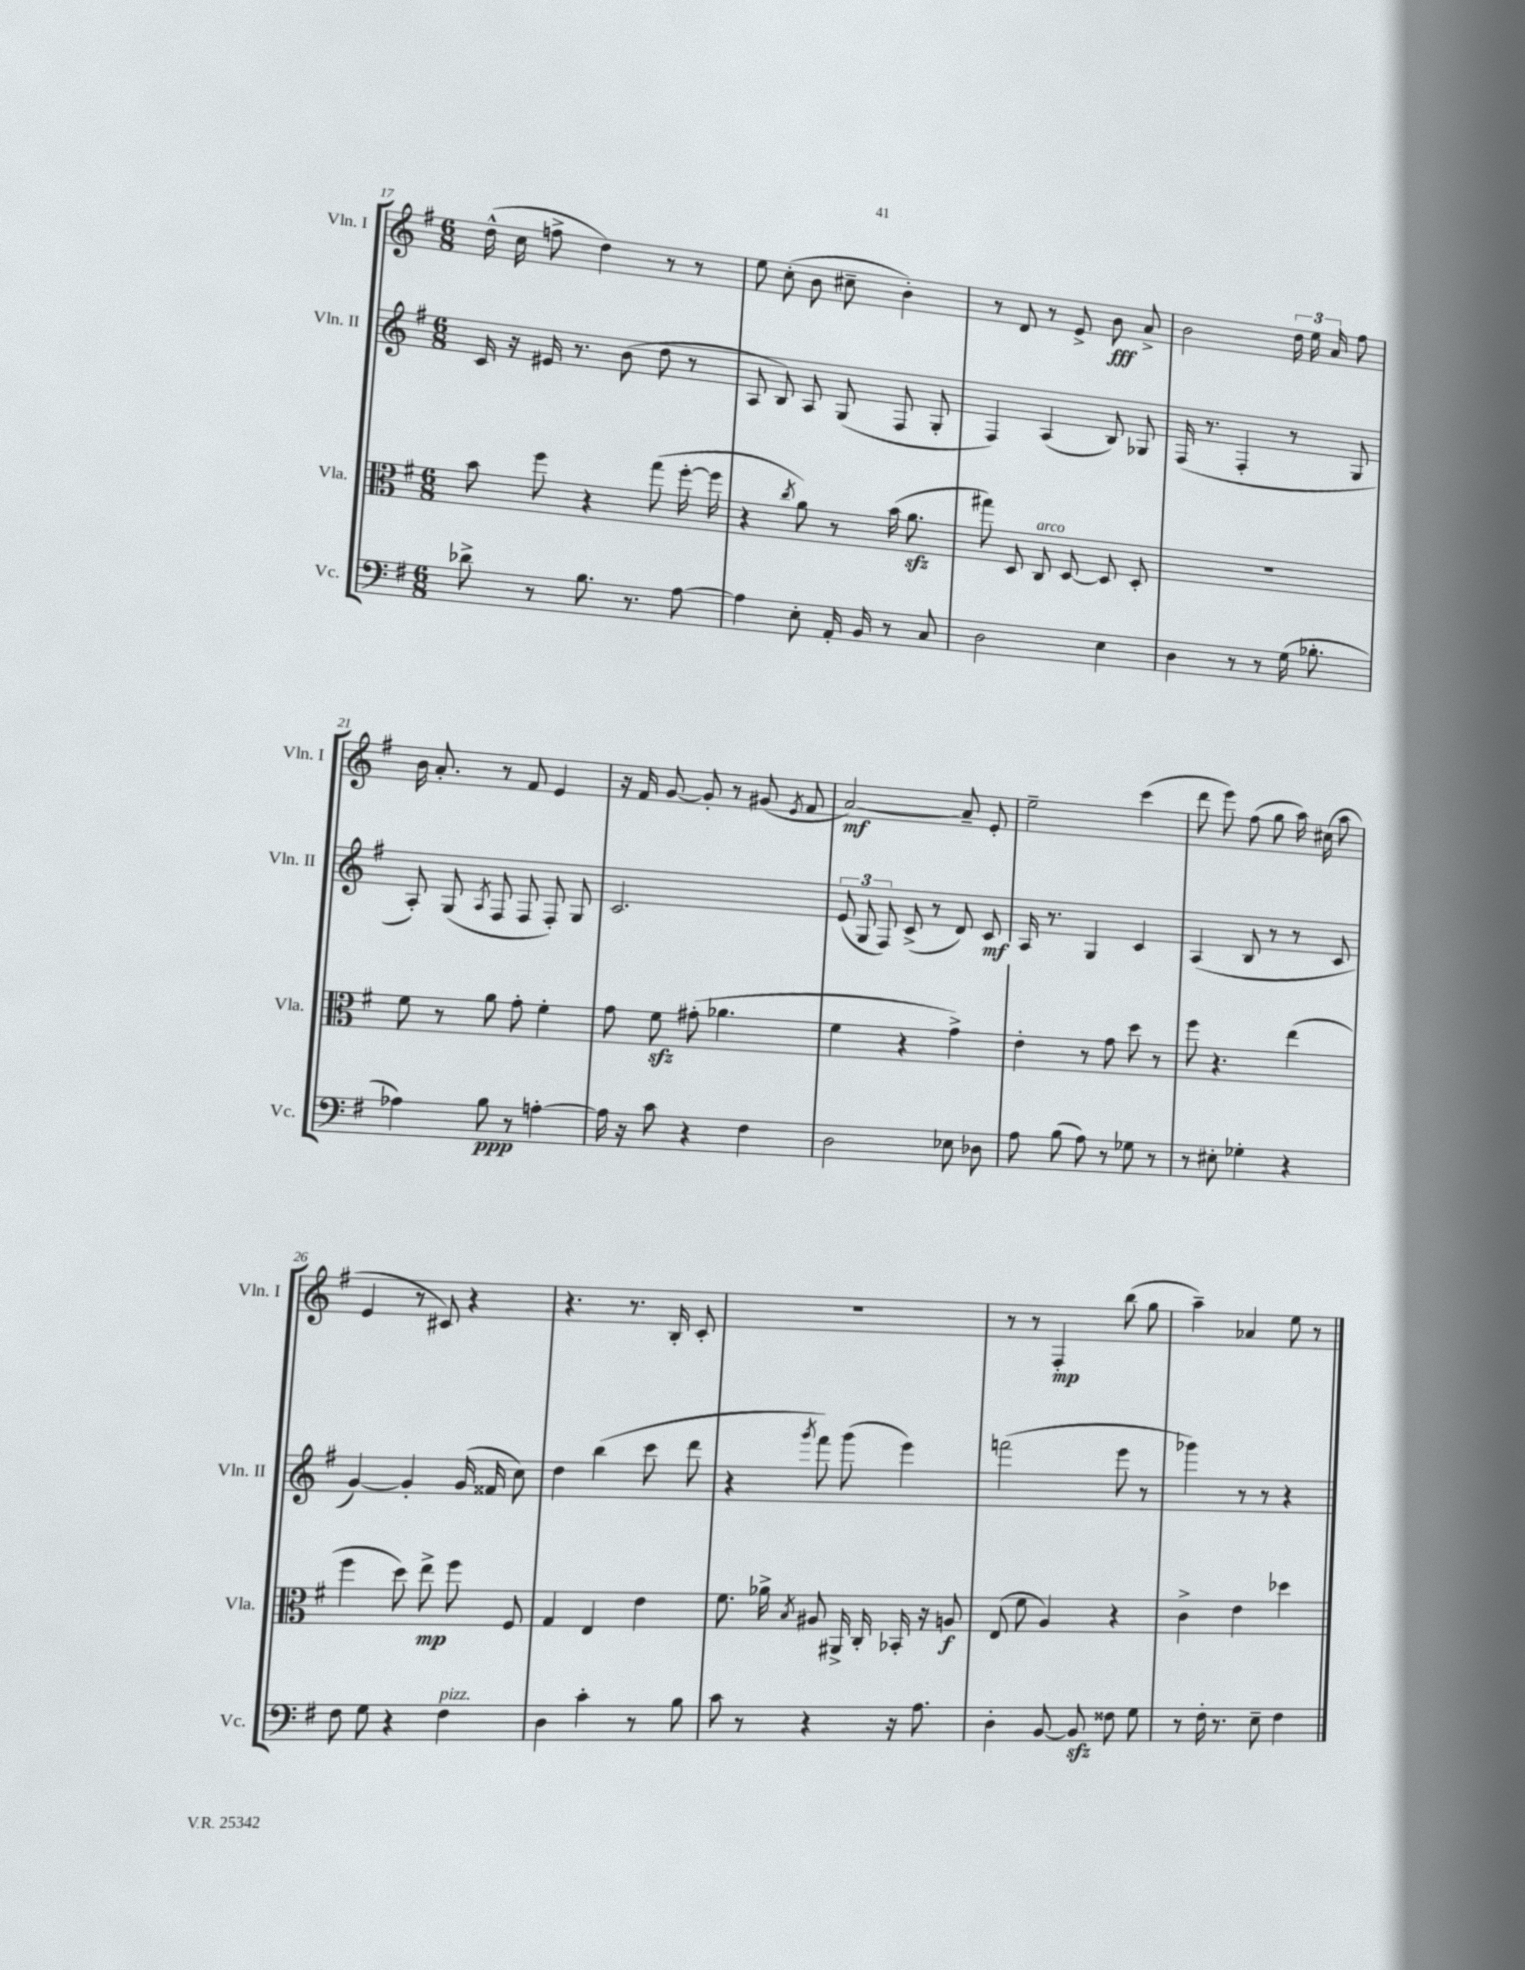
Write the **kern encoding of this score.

**kern	**kern	**kern	**kern
*staff4	*staff3	*staff2	*staff1
*clefF4	*clefC3	*clefG2	*clefG2
*k[f#]	*k[f#]	*k[f#]	*k[f#]
*M6/8	*M6/8	*M6/8	*M6/8
8d-^	8b	16c	(16dd^^
.	.	16r	16cc
8r	8ff#	16e#	8ff^
.	.	8.r	.
8.B	4r	.	4dd)
.	.	(8b	.
8.r	.	.	.
.	(8gg	8dd	8r
[8A	[16ff#'	8r	8r
.	16ff#]	.	.
=	=	=	=
4A]	4r	8A	8ee
.	.	8B)	(8cc'
.	8qcc	.	.
8E'	8a)	8A	8b
16AA'	8r	(8G	8cc#~
16BB	.	.	.
8r	(16b	8F#	4b')
.	8.a	.	.
8C	.	8G'	.
=	=	=	=
2D	8gg#)	4F#)	8r
.	8D	.	8d
.	8C	(4A	8r
.	[8D	.	8e^
4E	8D]	8B)	8b
.	8D'	8G-	8a^
=	=	=	=
4D	2.r	(16F#	2b
.	.	8.r	.
8r	.	4F#'	.
8r	.	.	.
(16G	.	8r	24dd
.	.	.	24ee
8.B-'	.	.	.
.	.	.	24a
.	.	8G	8ff#
=	=	=	=
4A-)	8f#	8A')	16b
.	.	.	8.a'
.	8r	(8G	.
.	.	8qA	.
8B	8a	8F#	8r
8r	8g'	8F#	8f#
[4A'	4f#'	8F#')	4e
.	.	8G	.
=	=	=	=
16A]	8g	2.c	16r
16r	.	.	16f#
8c	8f#	.	[8g
4r	(8g#'	.	8g']
.	4.a-	.	8r
4F#	.	.	(8g#
.	.	.	8qe
.	.	.	8f#
=	=	=	=
2D	4f#	(12e	[2a)
.	.	12G	.
.	.	12F#)	.
.	4r	(8c^	.
.	.	8r	.
8E-	4g^)	8d)	8a~]
8D-	.	8c	8e'
=	=	=	=
8A	4e'	16A	2ee~
.	.	8.r	.
(8B	.	.	.
8A)	8r	4G	.
8r	8g	.	.
8G-	8dd	4c	(4ccc
8r	8r	.	.
=	=	=	=
8r	8ff#	(4A	8ddd
8E#'	4.r	.	8eee)
4G-'	.	8B	(8ff#
.	.	8r	8gg
4r	(4ee	8r	16aa)
.	.	.	(16cc#
.	.	8c	8aa
=	=	=	=
8F#	4ff#	[4g)	4e
8G	.	.	.
4r	8dd)	4g']	8r
.	8ee^	.	8c#)
4F#	8ff#	(16g	4r
.	.	16f##	.
.	8F#	8cc)	.
=	=	=	=
4D	4G	4dd	4.r
4c'	4E	(4bb	.
.	.	.	8.r
8r	4e	8ccc	.
.	.	.	16B'
8B	.	8ddd	8c'
=	=	=	=
8c	8.f#	4r	2.r
8r	.	.	.
.	16a-^	.	.
.	8qB	8qggg	.
4r	8A#	8fff#)	.
.	16AA#^	(8ggg	.
.	16C'	.	.
16r	16BB-'	4eee)	.
8.A	16r	.	.
.	8A	.	.
=	=	=	=
4D'	(8E	(2fff	8r
.	8f#	.	8r
[8BB	4A)	.	4F#'
8BB]	.	.	.
8F##	4r	8eee	(8bb
8G	.	8r	8gg
=	=	=	=
8r	4c^	4ggg-)	4aa~)
16F#'	.	.	.
8.r	.	.	.
.	4e	8r	4a-
8E~	.	8r	.
4F#	4dd-	4r	8ee
.	.	.	8r
==	==	==	==
*-	*-	*-	*-
